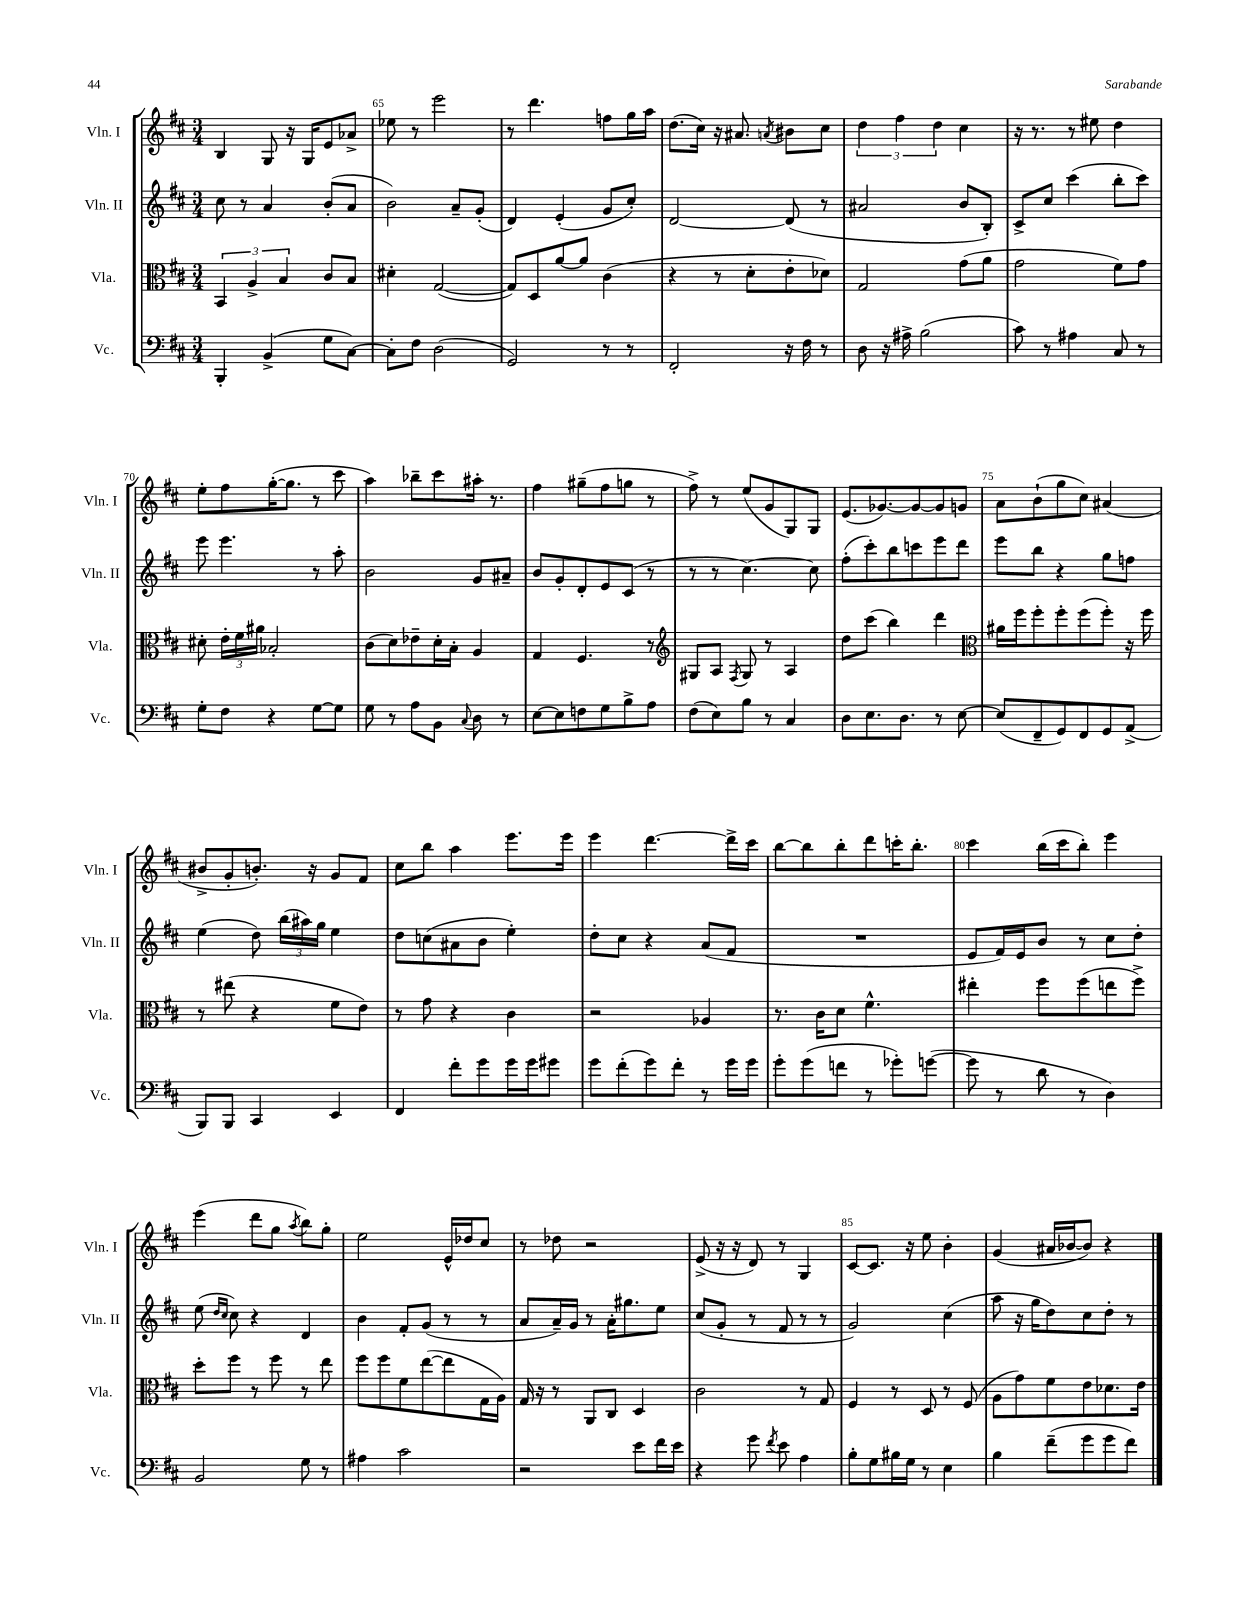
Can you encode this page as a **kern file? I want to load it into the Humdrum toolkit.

**kern	**kern	**kern	**kern
*part4	*part3	*part2	*part1
*staff4	*staff3	*staff2	*staff1
*I"Vc.	*I"Vla.	*I"Vln. II	*I"Vln. I
*I'Vc.	*I'Vla.	*I'Vln. II	*I'Vln. I
*clefF4	*clefC3	*clefG2	*clefG2
*k[f#c#]	*k[f#c#]	*k[f#c#]	*k[f#c#]
*M3/4	*M3/4	*M3/4	*M3/4
=64	=64	=64	=64
4BBB'/	6BB/	8cc#\	4B/
.	.	8r	.
.	6A^/	.	.
(4BB^/	.	4a/	8G/
.	6B/	.	.
.	.	.	16r
.	.	.	16G/KL
8G\L	8c#/L	(8b'/L	8e/
[8C#\J)	8B/J	8a/J	8a-X^/J
=65	=65	=65	=65
8C#'\L]	4d#X'\	2b\)	8ee-X\
8F#\J	.	.	8r
(2D\	([2G/	.	2eee\
.	.	8a~/L	.
.	.	(8g'/J	.
=66	=66	=66	=66
2GG/)	8G/L])	4d/)	8r
.	8D/	.	4.ddd\
.	[8a/	(4e'/	.
.	8a/J]	.	.
8r	(4c#\	8g/L	8ffn\L
8r	.	8cc#'/J)	16gg\L
.	.	.	16aa\JJ
=67	=67	=67	=67
2FF#'/	4r	[2d/	(8.dd\L
.	.	.	16cc#\Jk)
.	8r	.	16r
.	.	.	8.a#X/
.	8d'\L	.	.
.	.	.	8qan/
16r	8e'\	(8d/]	8b#X\L
16F#\	.	.	.
8r	8d-X\J)	8r	8cc#\J
=68	=68	=68	=68
8D\	2G/	2a#X/	6dd\
16r	.	.	.
.	.	.	6ff#\
16A#X^\	.	.	.
(2B\	.	.	.
.	.	.	6dd\
.	(8g\L	8b/L	4cc#\
.	8a\J	8B'/J)	.
=69	=69	=69	=69
8c#\)	2g\	8c#^/L	16r
.	.	.	8.r
8r	.	8cc#/J	.
4A#X\	.	(4ccc#\	8r
.	.	.	8ee#X\
8C#/	8f#\L)	8bb'\L	4dd\
8r	8g\J	8ccc#\J)	.
!!LO:LB:g=z
=70	=70	=70	=70
8G'\L	8d#X'\	8eee\	8ee'\L
8F#\J	24e'\LL	4.eee\	8ff#\
.	24f#\	.	.
.	24a#X\JJ	.	.
4r	2B-X'/	.	([16gg'\K
.	.	.	8.gg\J]
[8G\L	.	8r	8r
8G\J]	.	8aa'\	8ccc#\
=71	=71	=71	=71
8G\	(8c#\L	2b\	4aa\)
8r	8d\)	.	.
8A\L	8e-X~\	.	8bb-X~\L
8BB\J	16d'\L	.	8ccc#\
.	16B'\JJ	.	.
8qqC#/	.	.	.
8D\	4A/	8g/L	16aa#X'\Jk
.	.	.	8.r
8r	.	8a#X~/J	.
=72	=72	=72	=72
[8E\L	4G/	8b/L	4ff#\
8E\]	.	8g'/	.
8Fn\	4.F#/	8d'/	(8gg#X~\L
8G\	.	8e/	8ff#\
8B^\	.	(8c#/J	8ggn\J
8A\J	8r	8r	8r
=73	=73	=73	=73
*	*clefG2	*	*
(8F#\L	8G#X/L	8r	8ff#^\)
8E\)	8A/J	8r	8r
.	8qF#/	.	.
8B\J	8G#/	[4.cc#\)	(8ee/L
8r	8r	.	8g/
4C#/	4A/	.	8G/)
.	.	8cc#\]	8G/J
=74	=74	=74	=74
8D\L	8dd\L	(8ff#'\L	(8.e/L
8.E\	(8ccc#\J	8ccc#'\)	.
.	.	.	[8.g-X/)
.	4bb\)	8bb\	.
8.D\J	.	.	.
.	.	8cccn\	8g-/_
8r	4ddd\	8eee\	8g-/]
[8E\	.	8ddd\J	8gn/J
=75	=75	=75	=75
*	*clefC3	*	*
(8E/L]	16a#X\LL	8eee\L	8a\L
.	16ff#\J	.	.
8FF#~/	8ff#'\	8bb\J	(8b`\
8GG/)	8ff#'\	4r	8gg\
8FF#/	(8ff#\	.	8cc#\J)
8GG/	8ff#'\J)	8gg\L	(4a#X/
(8AA^/J	16r	8ffn\J	.
.	16ff#\	.	.
!!LO:LB:g=z
=76	=76	=76	=76
8BBB/L)	8r	(4ee\	8b#X^/L
8BBB/J	(8ee#X\	.	8g'/
4CC#/	4r	8dd\)	8.bn'/J)
.	.	(24bb\LL	.
.	.	24aa#X\)	.
.	.	.	16r
.	.	24gg\JJ	.
4EE/	8f#\L	4ee\	8g/L
.	8e\J)	.	8f#/J
=77	=77	=77	=77
4FF#/	8r	8dd\L	8cc#\L
.	8g\	(8ccn\	8bb\J
8f#'\L	4r	8a#X\	4aa\
8g\	.	8b\J	.
16g\L	4c#\	4ee'\)	8.eee\L
16g\J	.	.	.
8g#X\J	.	.	.
.	.	.	16eee\Jk
=78	=78	=78	=78
8g\L	2r	8dd'\L	4eee\
(8f#'\	.	8cc#\J	.
8g\)	.	4r	[4.ddd\
8f#'\J	.	.	.
8r	4A-X/	(8a/L	.
16g\LL	.	8f#/J	16ddd^\LL]
16g\JJ	.	.	16ccc#\JJ
=79	=79	=79	=79
8g'\L	8.r	2.r	[8bb\L
(8g\	.	.	8bb\]
.	16c#\KL	.	.
8fn\J	8d\J	.	8bb'\
8r	4.f#^^\	.	8ddd\
8g-X'\L)	.	.	16cccn'\K
.	.	.	8.bb'\J
([8gn\J	.	.	.
=80	=80	=80	=80
8g\]	4ee#X'\	8e/L	4ccc#\
8r	.	16f#/L)	.
.	.	16e/J	.
8d\	8ff#\L	8b/J	(16bb\LL
.	.	.	16ccc#\J
8r	(8ff#\	8r	8bb'\J)
4D\)	8een\	8cc#\L	4eee\
.	8ff#^\J)	8dd'\J	.
!!LO:LB:g=z
=81	=81	=81	=81
2BB/	8dd'\L	(8ee\	(4eee\
.	.	16qqdd/LL	.
.	.	16qqcc#/JJ	.
.	8ff#\J	8cc#\)	.
.	8r	4r	8ddd\L
.	8ff#\	.	8gg\J
.	.	.	8qaa/
8G\	8r	4d/	8bb\L)
8r	8ee\	.	8gg'\J
=82	=82	=82	=82
4A#X\	8ff#\L	4b\	2ee\
.	8ff#\	.	.
2c#\	8f#\	8f#'/L	.
.	([8ee\	(8g/J	.
.	8ee\]	8r	16e^^/LL
.	.	.	16dd-X/J
.	16G\L	8r	8cc#/J
.	16A\JJ)	.	.
=83	=83	=83	=83
2r	16G/	8a/L	8r
.	16r	.	.
.	8r	16a~/L)	8dd-X\
.	.	16g/JJ	.
.	8AA/L	8r	2r
.	8C#/J	16a'\KL	.
.	.	8.gg#X\	.
8e\L	4D/	.	.
16f#\L	.	8ee\J	.
16e\JJ	.	.	.
=84	=84	=84	=84
4r	2c#\	(8cc#/L	(8e^/
.	.	8g'/J	16r
.	.	.	16r
8g\	.	8r	8d/)
8qf#/	.	.	.
8e\	.	8f#/	8r
4A\	8r	8r	4G/
.	8G/	8r	.
=85	=85	=85	=85
8B'\L	4F#/	2g/)	[8c#/L
8G\	.	.	8.c#/J]
16B#X\L	8r	.	.
16G\JJ	.	.	16r
8r	8D/	.	8ee\
4E\	8r	(4cc#\	4b'\
.	(8F#/	.	.
=86	=86	=86	=86
4B\	8A\L	8aa\	(4g/
.	8g\)	16r	.
.	.	16gg\KL	.
(8f#~\L	8f#\	8dd\)	16a#X/LL
.	.	.	[16b-X/J
8g\	8e\	8cc#\	8b-/J])
8g\	8.d-X\	8dd'\J	4r
8f#\J)	.	8r	.
.	16e\Jk	.	.
==	==	==	==
*-	*-	*-	*-
